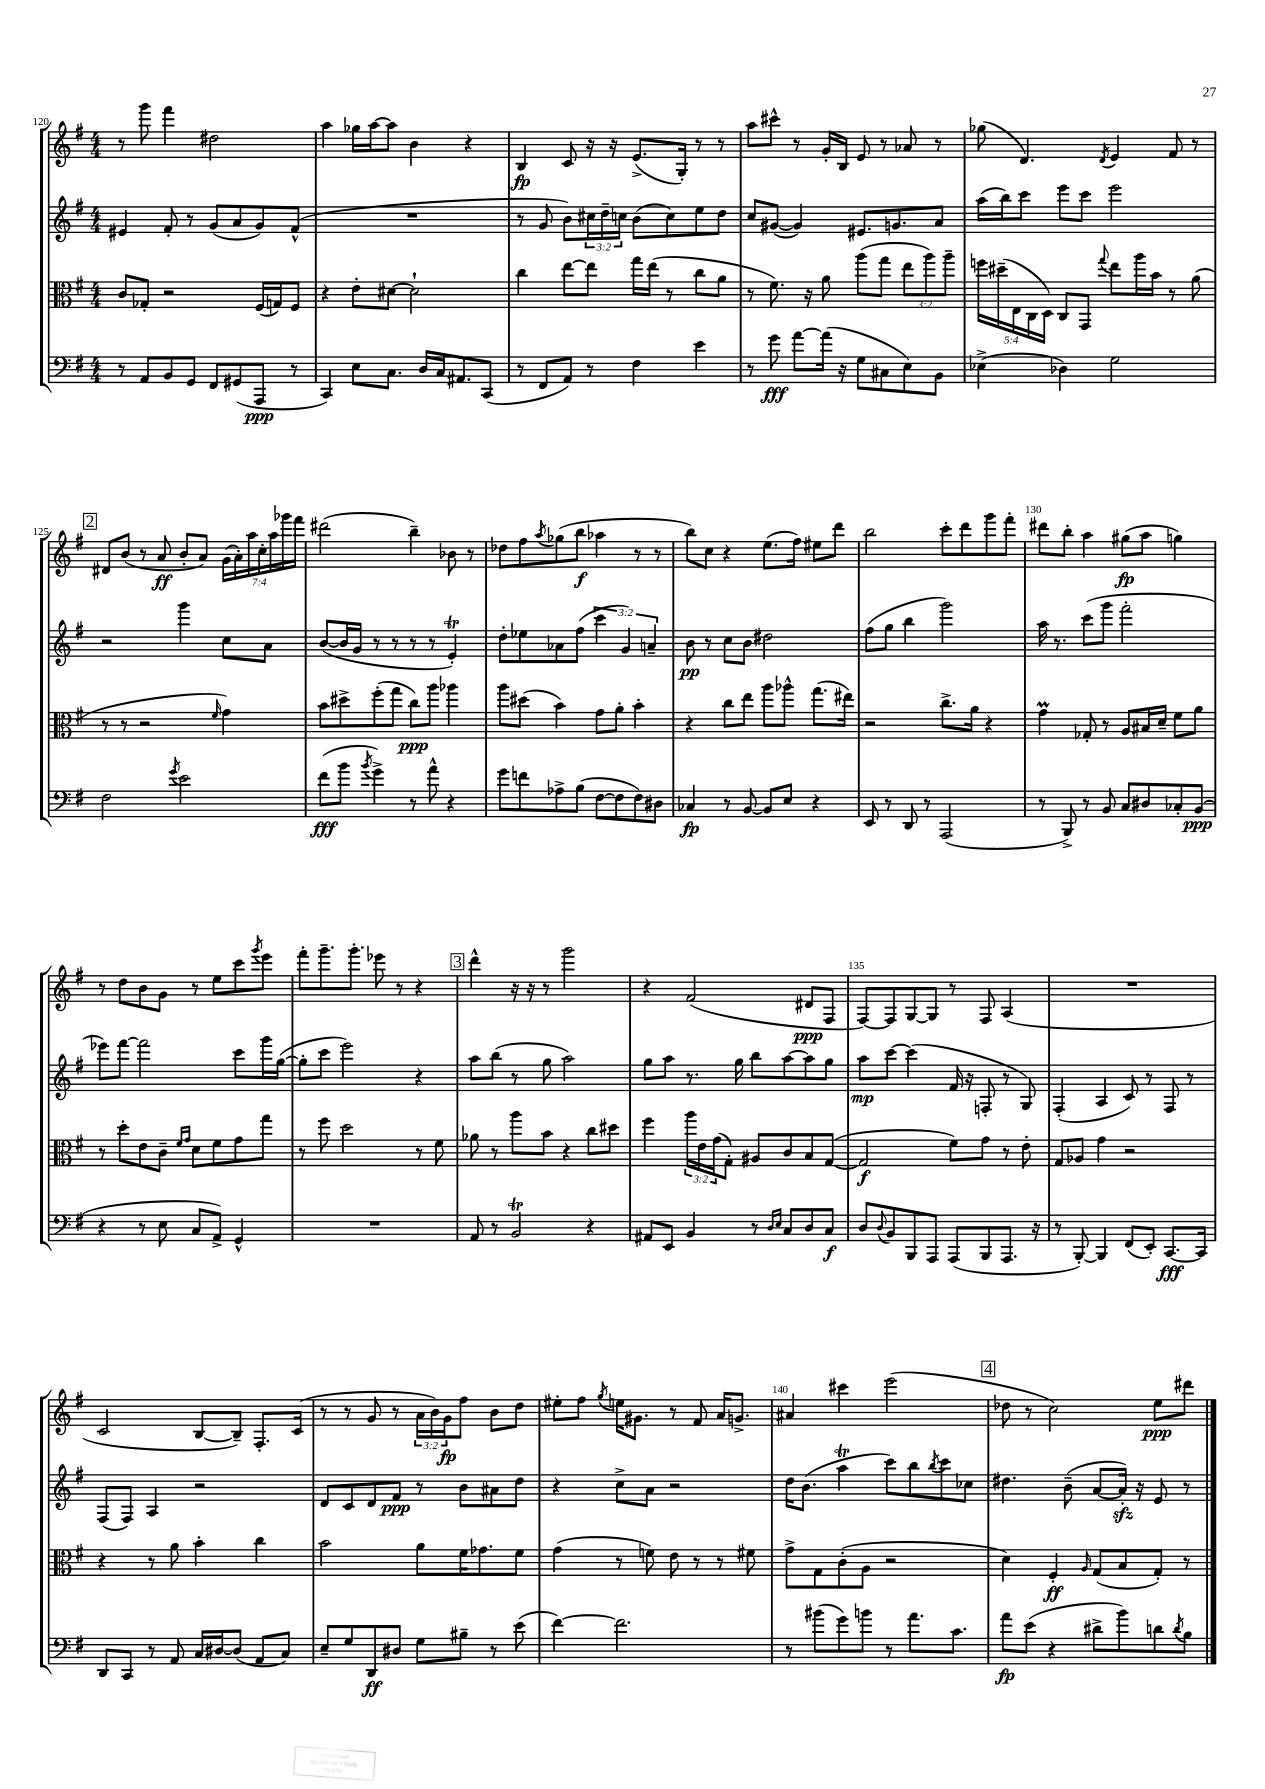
<<
\new StaffGroup <<
\new Staff = "s0" {
    \clef treble \key g \major \numericTimeSignature \time 4/4 \override Staff.TupletNumber.text = #tuplet-number::calc-fraction-text
    r8 g'''8 fis'''4 dis''2 |
    a''4 ges''16 a''16~ a''8 b'4 r4 |
    b4\fp c'8 r16 r16 e'8.->( g16-.) r8 r8 |
    a''8 cis'''8-^ r8 g'16-. b16 e'8 r8 aes'8 r8 |
    ges''8( d'4.) \acciaccatura { d'8 } e'4 fis'8 r8 |
    \mark \markup { \box "2" } dis'8 b'8( r8 a'8\ff b'8-. a'8) \tuplet 7/4 { g'16( a'16-.) a''16 c''16-. a''16 ges'''16 fis'''16 } |
    dis'''2( b''4--) bes'8 r8 |
    des''8 fis''8 \acciaccatura { a''8 } ges''8( b''8\f aes''4 r8 r8 |
    b''8) c''8 r4 e''8.( fis''16) eis''8 d'''8 |
    b''2 c'''8-. d'''8 g'''8 fis'''8-. |
    dis'''8 b''8-. a''4 gis''8\fp( a''8 g''4) |
    r8 d''8 b'8 g'8 r8 e''8 c'''8 \acciaccatura { g'''8 } e'''8 |
    fis'''8-. g'''8.-- g'''8.-. ees'''8 r8 r4 |
    \mark \markup { \box "3" } d'''4-^ r16 r16 r8 g'''2 |
    r4 fis'2( dis'8\ppp fis8 |
    fis8~) fis8 g8~ g8 r8 fis8 a4( |
    R1 |
    c'2 b8~ b8--) fis8.-. c'16( |
    r8 r8 g'8 r8 \tuplet 3/2 { a'16 b'16) g'16\fp } fis''8 b'8 d''8 |
    eis''8-. fis''8 \acciaccatura { g''8 } e''16 gis'8. r8 fis'8 a'16 g'8.-> |
    ais'4 cis'''4 e'''2( |
    \mark \markup { \box "4" } des''8 r8 c''2) e''8\ppp dis'''8 \bar "|." |
}
\new Staff = "s1" {
    \clef treble \key g \major \numericTimeSignature \time 4/4 \override Staff.TupletNumber.text = #tuplet-number::calc-fraction-text
    eis'4 fis'8-. r8 g'8( a'8 g'8) fis'8-^( |
    R1 |
    r8 g'8 b'8) \tuplet 3/2 { cis''16 d''16-- c''16 } b'8( c''8) e''8 d''8 |
    c''8 gis'8~( gis'4) eis'8. g'8. a'8 |
    a''16( b''16) c'''8 e'''8 c'''8 e'''2 |
    \mark \markup { \box "2" } r2 g'''4 c''8 a'8 |
    b'8~( b'16 g'16 r8 r8 r8 r8 e'4-.\trill) |
    d''8-. ees''8 aes'8 fis''8( \tuplet 3/2 { c'''4 g'4) a'4-- } |
    b'8\pp r8 c''8 b'8 dis''2 |
    fis''8( g''8 b''4 g'''2) |
    a''16 r8. c'''8( g'''8 fis'''2-. |
    ees'''8) fis'''8~ fis'''2 c'''8 g'''16 g''16~( |
    g''8-. c'''8 e'''2) r4 |
    \mark \markup { \box "3" } a''8 b''8( r8 g''8 a''2) |
    g''8 a''8 r8. g''16 b''8 a''8~ a''8 g''8 |
    a''8\mp c'''8~ c'''4( fis'16 r16 f8-. r8 g8) |
    fis4-.( a4 c'8) r8 fis8 r8 |
    fis8( fis8) a4 r2 |
    d'8 c'8 d'8 fis'8\ppp r8 b'8 ais'8 d''8 |
    r4 c''8-> a'8 r2 |
    d''16 b'8.( a''4\trill c'''8) b''8 \acciaccatura { b''8 } c'''8 ces''8 |
    \mark \markup { \box "4" } dis''4. b'8--( a'8~ a'16-.\sfz) r16 e'8 r8 \bar "|." |
}
\new Staff = "s2" {
    \clef alto \key g \major \numericTimeSignature \time 4/4 \override Staff.TupletNumber.text = #tuplet-number::calc-fraction-text
    c'8 ges8-. r2 fis16( g16) fis8 |
    r4 e'8-. dis'8~ dis'2-! |
    c''4 e''8~ e''8 g''16 e''16( r8 c''8 a'8 |
    r8 fis'8.) r16 a'8 a''8( g''8 \tuplet 3/2 { e''8 a''8) a''8-- } |
    \tuplet 5/4 { f''16 dis''16--( e16 c16 d16) } c8 g,8 \appoggiatura { g''8 } e''8 a''16 b'16 r8 a'8( |
    \mark \markup { \box "2" } r8 r8 r2 \grace { fis'16 } g'4) |
    b'8 dis''8-> fis''8-.( g''8 c''8\ppp) a''8 aes''4 |
    a''8 dis''8( b'4) g'8 a'8-. b'4-. |
    r4 c''8 e''8 a''8 aes''8-^ g''8.( eis''16) |
    r2 c''8.-> a'16 r4 |
    g'4\prall ges8-. r8 a8 bis16 d'16-- fis'8 a'8 |
    r8 d''8-. e'8 c'8-- \grace { fis'16 g'16 } d'8 fis'8 g'8 g''8 |
    r8 fis''8 d''2 r8 fis'8 |
    \mark \markup { \box "3" } aes'8 r8 a''8 b'8 r4 c''8 dis''8 |
    fis''4 \tuplet 3/2 { a''16 e'16 g'16( } g8-.) ais8 c'8 b8 g8~( |
    g2\f fis'8) g'8 r8 e'8-. |
    g8 aes8 g'4 r2 |
    r4 r8 a'8 b'4-. c''4 |
    b'2 a'8 fis'16 ges'8. fis'8 |
    g'4( r8 f'8) e'8 r8 r8 fis'8 |
    g'8-> g8 c'8-.( a8 r2 |
    \mark \markup { \box "4" } d'4) fis4-.\ff \grace { a16 } g8( b8 g8-.) r8 \bar "|." |
}
\new Staff = "s3" {
    \clef bass \key g \major \numericTimeSignature \time 4/4
    r8 a,8 b,8 g,8 fis,8 gis,8( a,,8\ppp r8 |
    c,4) e8 c8. d16 c16 ais,8. c,8( |
    r8 fis,8 a,8) r8 fis4 e'4 |
    r8 g'8\fff a'8~ a'16( r16 g8 cis8 e8) b,8 |
    ees4->( des4) g2 |
    \mark \markup { \box "2" } fis2 \acciaccatura { g'8 } e'2 |
    fis'8\fff( b'8 \acciaccatura { b'8 } g'4->) r8 a'8-^ r4 |
    g'8 f'8 aes8-> b8( fis8~ fis8 fis8) dis8 |
    ces4\fp r8 b,8~ b,8 e8 r4 |
    e,8 r8 d,8 r8 a,,2( |
    r8 b,,8->) r8 b,8 c8 dis8 ces8-. b,8\ppp( |
    r4 r8 e8 c8 a,8->) g,4-^ |
    R1 |
    \mark \markup { \box "3" } a,8 r8 b,2\trill r4 |
    ais,8 e,8 b,4 r8 \grace { d16 e16 } c8 d8 c8\f |
    d8 \appoggiatura { d8 } b,8 b,,8 a,,8 a,,8( b,,8 a,,8. r16 |
    r8 b,,8~-.) b,,4 fis,8( e,8-.) c,8.~\fff c,16 |
    d,8 c,8 r8 a,8 c16 dis16~ dis8( a,8 c8) |
    e8-- g8 d,8\ff dis8 g8 bis8-- r8 e'8( |
    fis'4~) fis'2. |
    r8 bis'8( g'8) b'8 r8 a'8. c'8. |
    \mark \markup { \box "4" } a'8\fp e'8( r4 dis'8-> b'8) d'8 \acciaccatura { d'8 } b8 \bar "|." |
}
>>
>>
\layout { \context { \Score currentBarNumber = #120 \override BarNumber.break-visibility = ##(#f #t #t) barNumberVisibility = #(every-nth-bar-number-visible 5) } }
